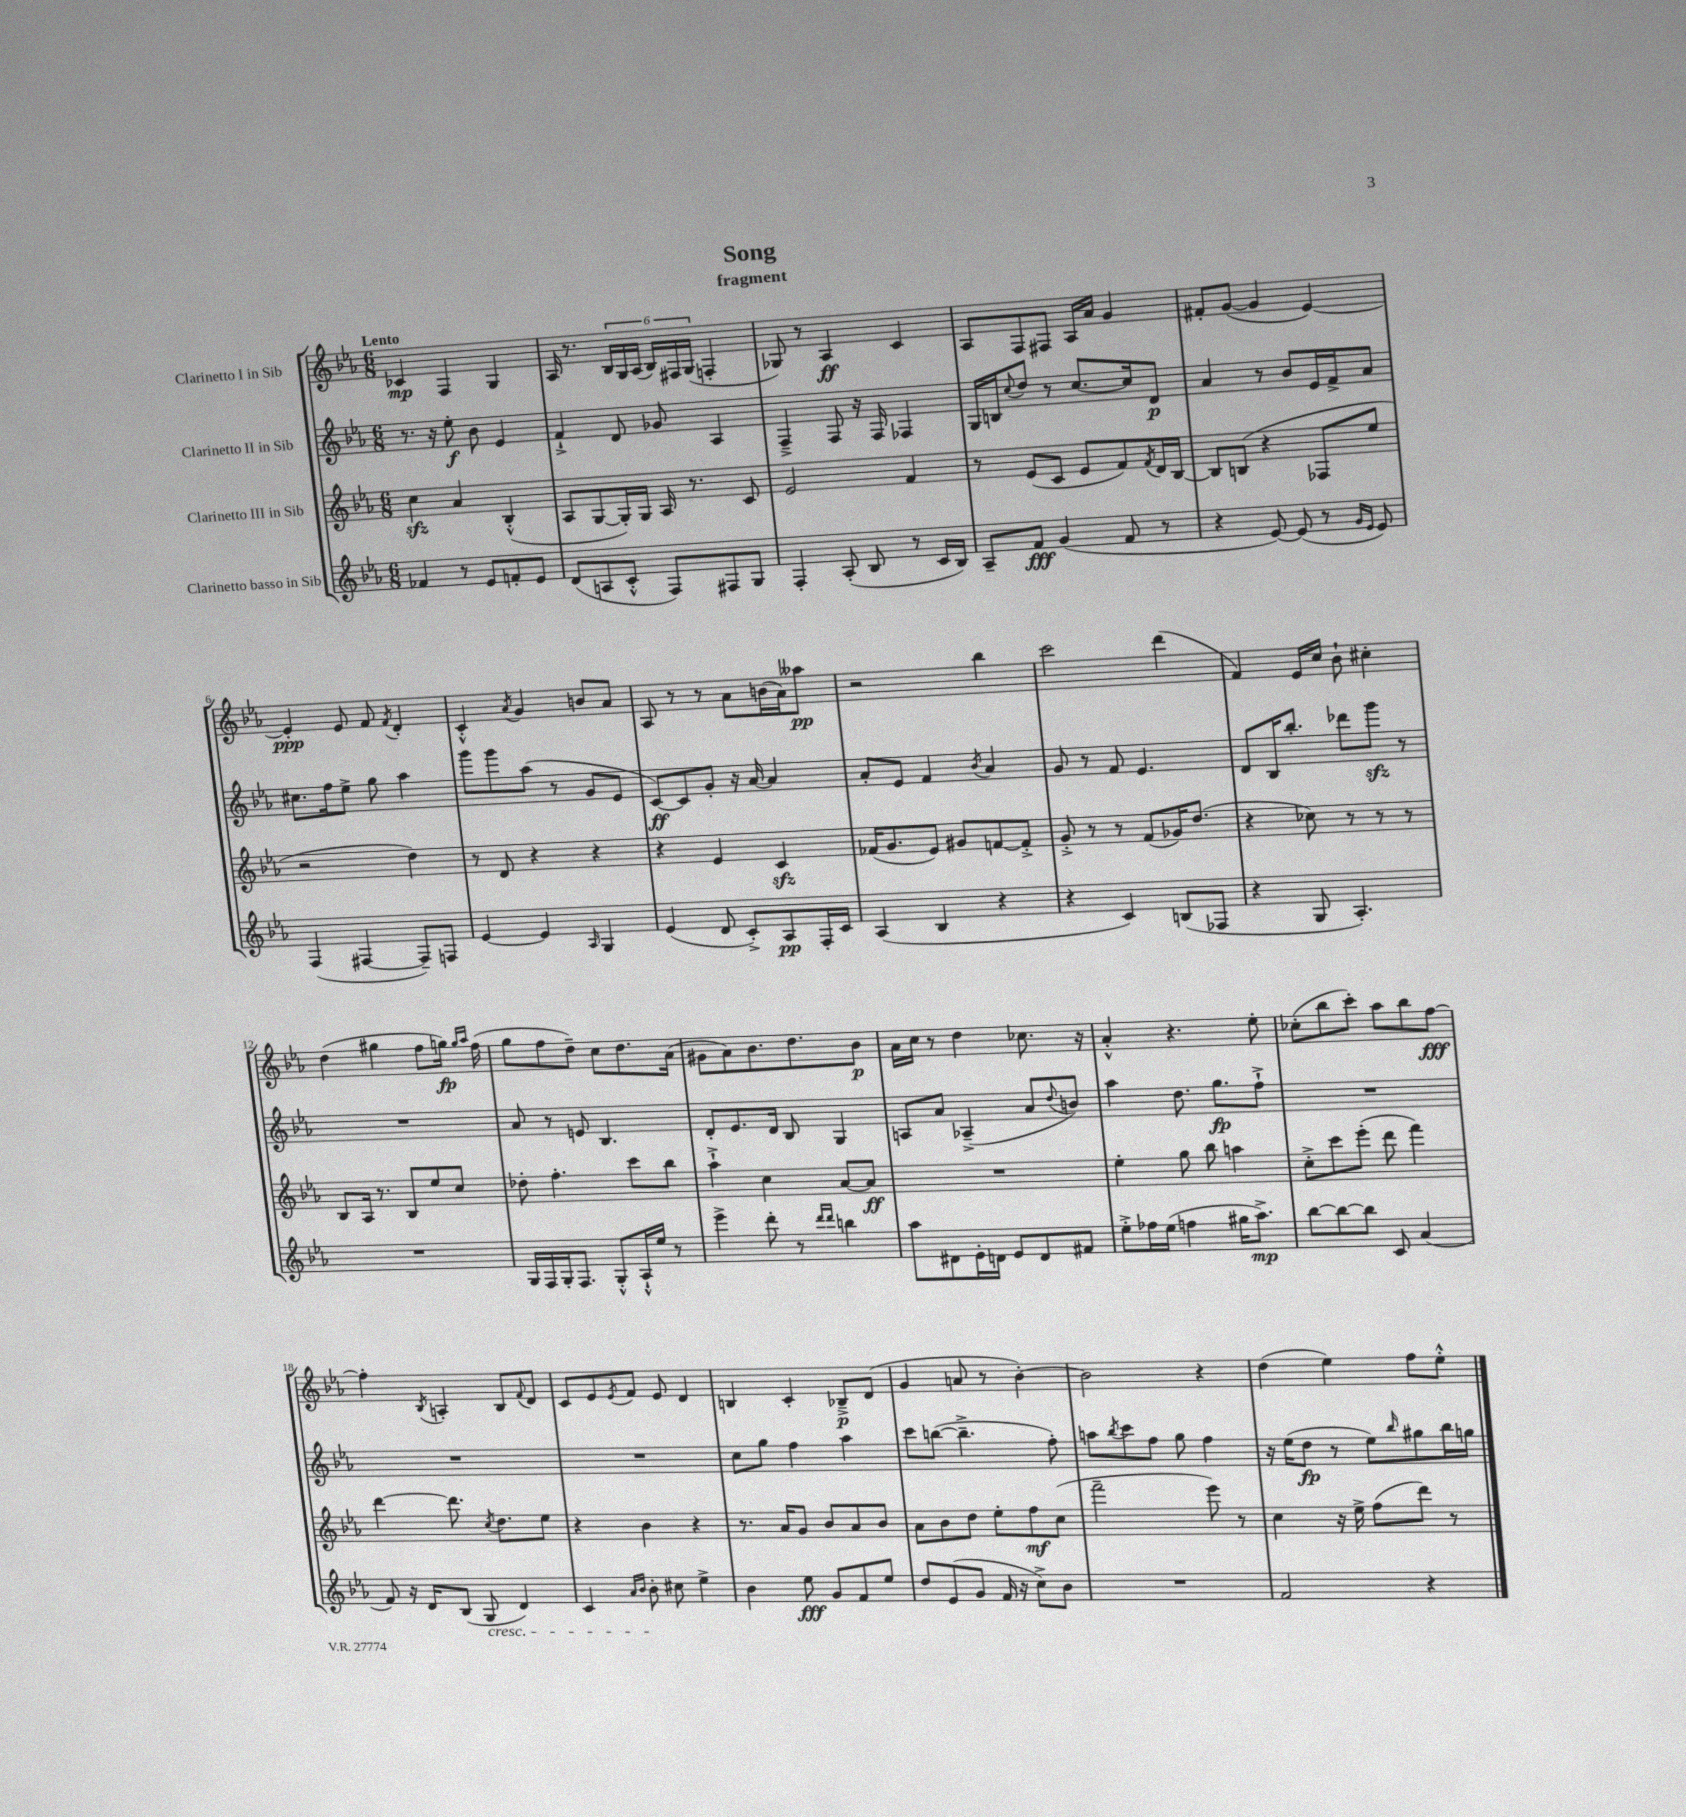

**kern	**kern	**kern	**kern
*staff4	*staff3	*staff2	*staff1
*clefG2	*clefG2	*clefG2	*clefG2
*k[b-e-a-]	*k[b-e-a-]	*k[b-e-a-]	*k[b-e-a-]
*M6/8	*M6/8	*M6/8	*M6/8
4f-/	4cc\	8.r	4c-/
.	.	16r	.
8r	4a-/	8ee-'\	4F/
8e-/L	.	8b-\	.
8f'/	(4B-'^^/	4e-/	4G/
8e-/J	.	.	.
=	=	=	=
(8d/L	8A-/L	4f`^/	16A-/
.	.	.	8.r
8A/	[8G/	.	.
8c'^^/J	16G'/]L)	8d/	24B-/LL
.	.	.	24G/
.	16G/JJ	.	.
.	.	.	(24A-/JJ
8F/L)	16A-/	8g-/	24B-/LL)
.	.	.	24F#/
.	8.r	.	.
.	.	.	(24G/JJ
8F#/	.	4A-/	4F'/
8G/J	8c/	.	.
=	=	=	=
4F'/	2e-/	4F~^/	8G-/)
.	.	.	8r
(8A-'/	.	8F/	4A-/
8B-/	.	16r	.
.	.	16F/	.
8r	4f/	4F-/	4c/
16c/LL	.	.	.
16B-/JJ)	.	.	.
=	=	=	=
8A-~/L	8r	16G/LL	8A-/L
.	.	16B/J	.
.	.	8qqcc/	.
8f/J	(8e-/L	8dd/J	8F/
(4g/	8c/J	8r	8F#/J
.	8e-/L	[8.cc/L	16A-/LL
.	.	.	16a-/JJ
8f/	8f/)	.	4g/
.	.	16cc/]k	.
.	8qf/	.	.
8r	16d/L	8d/J	.
.	[16B-/JJ	.	.
=	=	=	=
4r	8B-/]L	4a-/	8f#'/L
.	(8B/J	.	([8g/J
[8e-/)	4r	8r	4g/]
(8e-/]	.	8b-/L	.
8r	8F-/L	16e-/L	[4e-/)
.	.	16f^/J	.
16qqg/LL	.	.	.
16qqe-/JJ	.	.	.
8e-/)	8ee-/J	8a-/J	.
=	=	=	=
(4F/	2r	8.cc#\L	4e-'/]
.	.	16ff\k	.
[4F#/	.	8ee-^\J	8e-/
.	.	8gg\	8f/
.	.	.	8qf/
8F#~/]L)	4dd\)	4aa-\	4d'/
8F/J	.	.	.
=	=	=	=
[4e-/	8r	8ggg\L	4c'^^/
.	8d/	8ggg\	.
.	.	.	8qa-/
4e-/]	4r	(8aa-\J	4g/
.	.	8r	.
16qqA-/	.	.	.
4G/	4r	8g/L	8b/L
.	.	8e-/J	8a-/J
=	=	=	=
(4e-/	4r	[8c/L)	8A-/
.	.	8c/]	8r
8d/	4e-/	8g'/J	8r
8c'^/L)	.	16r	8a-\L
.	.	[16a-/	.
8A-/	4c/	4a-/]	(16b\L
.	.	.	16a-\J)
16F'/L	.	.	8aa--\J
16c/JJ	.	.	.
=	=	=	=
(4A-/	(16f-/LK	8a-'/L	2r
.	8.g/	.	.
.	.	8e-/J	.
4B-/	8e-/J)	4f/	.
.	8g#/L	.	.
.	.	8qb-/	.
4r	[8f/	4a-/	4bb-\
.	8f'^/]J	.	.
=	=	=	=
4r	8g'^/	8g/	2ccc\
.	8r	8r	.
4c/)	8r	8f/	.
.	(8f/L	4.e-/	.
(8B/L	16g-/K)	.	(4ddd\
.	(8.dd/J	.	.
8F-/J	.	.	.
=	=	=	=
4r	4r	8d/L	4f/)
.	.	16B-/K	.
.	.	8.bb-'/J	.
8G/	8cc-\)	.	16e-/LL
.	.	.	16cc/JJ
4.A-'/)	8r	8ddd-\L	8b-`\
.	8r	8ggg\J	4cc#'\
.	8r	8r	.
=	=	=	=
2.r	8B-/L	2.r	(4dd\
.	16A-/Jk	.	.
.	8.r	.	.
.	.	.	4gg#\
.	8B-/L	.	.
.	8ee-/	.	8ff\L
.	8cc/J	.	16gg\Jk)
.	.	.	16qqgg/LL
.	.	.	16qqaa-/JJ
.	.	.	(16ff\
=	=	=	=
16G/LL	8dd-'\	8a-/	8gg\L
16F/	.	.	.
16G'/J	4.ff'\	8r	8ff\
8.F/J	.	.	.
.	.	8e/	8dd~\J)
8G'^^/L	.	4.B-/	8cc\L
16A-`^^/L	8ccc\L	.	8.dd\
16ee-/JJ	.	.	.
8r	8bb-\J	.	.
.	.	.	(16a-\Jk
=	=	=	=
4eee-^\	4aa-`^\	8d'/L	8g#\L
.	.	8.e-/	8a-\)
8ddd'\	4cc\	.	8.b-\
.	.	16d/Jk	.
8r	.	8B-/	.
.	.	.	8.dd\
16qqddd/LL	.	.	.
16qqddd/JJ	.	.	.
4bb\	[8a-/L	4G/	.
.	8a-/]J	.	8b-\J
=	=	=	=
8aa-\L	2.r	8A/L	16a-\LL
.	.	.	16cc\JJ
8d#\	.	8a-/J	8r
16e-'\L	.	(4A-~^/	4dd\
16d\JJ	.	.	.
8e-/L	.	.	.
8d/	.	8a-/L	8.cc-\
.	.	8qqdd/	.
8f#/J	.	8b/J)	.
.	.	.	16r
=	=	=	=
8ee-'^\L	4ee-'\	4aa-\	4a-'^^/
16ff-\L	.	.	.
(16ee-\JJ	.	.	.
4ff\	8gg\	8.dd\	4.r
.	8bb-\	.	.
.	.	8.gg\L	.
16gg#\LK	4aa\	.	.
8.aa-^\J)	.	.	.
.	.	8ff`^\J	8ee-'\
=	=	=	=
[8bb-\L	8cc'^\L	2.r	(8cc-'\L
8bb-\_	8ccc\	.	8bb-\
8bb-\]J	(8eee-'\J	.	8ccc'\J)
8c/	8ddd\	.	8aa-\L
(4a-/	4fff\)	.	8bb-\
.	.	.	[8ff\J
=	=	=	=
8f/)	[4ddd\	2.r	4ff'\]
16r	.	.	.
16d/LK	.	.	.
.	.	.	8qB-/
(8B-/J	8.ddd\]	.	4A'/
8G/	.	.	.
.	8qcc/	.	.
.	8.dd\L	.	.
4d/)	.	.	8B-/L
.	.	.	8qqf/
.	8ee-\J	.	8d/J
=	=	=	=
4c/	4r	2.r	8c/L
.	.	.	8e-/
16qqa-/LL	.	.	.
16qqb-/JJ	.	.	8qe-/
8b-'\	4b-\	.	8f/J
8cc#\	.	.	8e-/
4ee-^\	4r	.	4d/
=	=	=	=
4b-\	8.r	8cc\L	4B/
.	.	8gg\J	.
.	16a-/LK	.	.
8ee-\	8g/J	4ff\	4c'/
8g/L	8b-/L	.	.
8f/	8a-/	4aa-\	8B-~^/L
8ee-/J	8b-/J	.	(8d/J
=	=	=	=
8dd/L	8a-\L	8ccc\L	4g/
(8e-/	8b-\	([8bb\J	.
8g/J	8dd\J	4.bb~^\]	8a/
16f/	8ee-'\L	.	8r
16r	.	.	.
8cc^\L)	8ff\	.	[4b-'\)
8b-\J	(8cc\J	8ff'\)	.
=	=	=	=
2.r	2fff~\	8aa\L	2b-\]
.	.	8qbb-/	.
.	.	8ccc\	.
.	.	8ff\J	.
.	.	8gg\	.
.	8eee-\)	4ff\	4r
.	8r	.	.
=	=	=	=
2f/	4cc\	16r	(4dd\
.	.	(16ee-\LK	.
.	.	8dd\J	.
.	16r	8r	4ee-\)
.	16ee-^\	.	.
.	(8ff\L	8ee-\L)	.
.	.	16qqbb-/	.
4r	8ddd\J)	8gg#\	8ff\L
.	8r	16bb-\L	8ee-'^^\J
.	.	16gg\JJ	.
==	==	==	==
*-	*-	*-	*-
